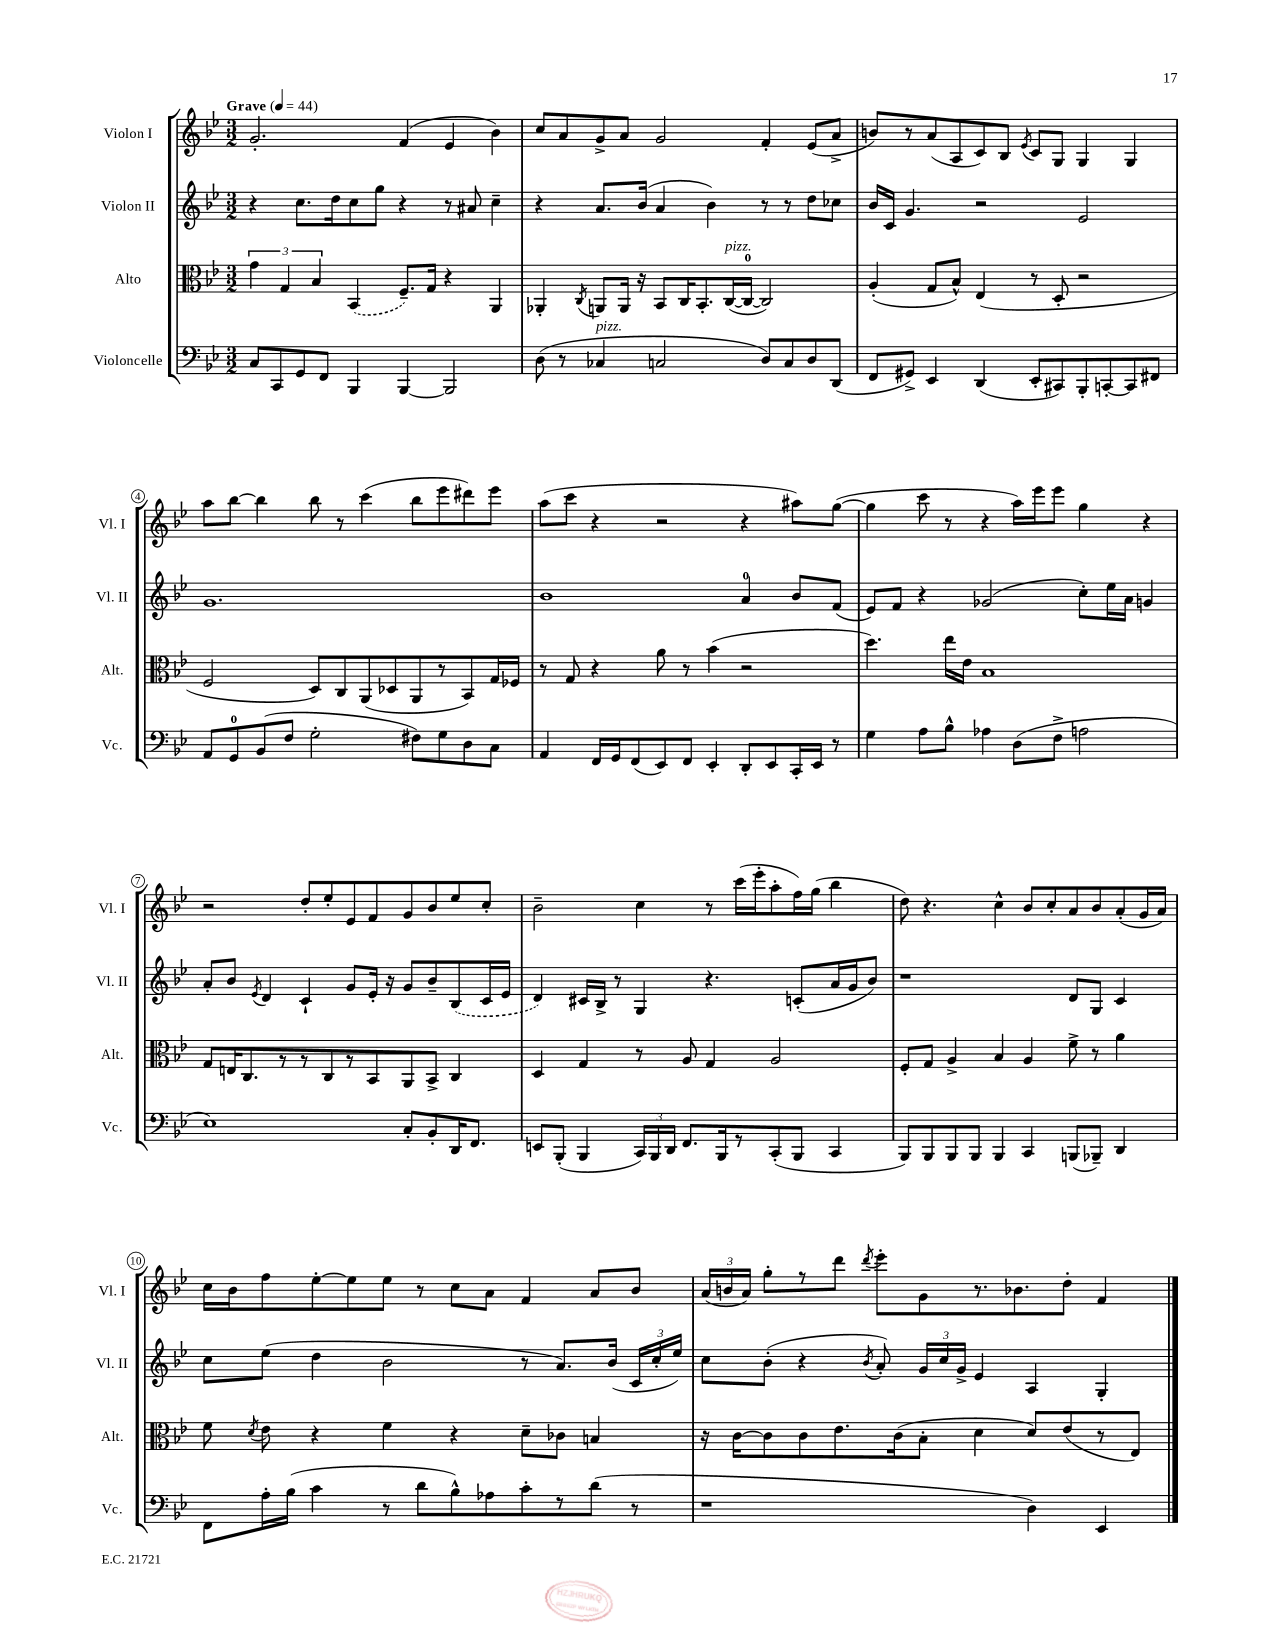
<<
\new StaffGroup <<
\new Staff = "s0" \with { instrumentName = "Violon I" shortInstrumentName = "Vl. I" } {
    \clef treble \key bes \major \numericTimeSignature \time 3/2 \tempo "Grave" 4 = 44
    \autoBeamOff g'2.-. f'4( ees'4 bes'4) |
    c''8[ a'8 g'8-> a'8] g'2 f'4-. ees'8[( a'8]-> |
    b'8[) r8 a'8( a8 c'8) bes8] \acciaccatura { ees'8 } c'8[ g8] g4 g4 |
    a''8[ bes''8]~ bes''4 bes''8 r8 c'''4( bes''8[ ees'''8 dis'''8) ees'''8] |
    a''8[( c'''8] r4 r2 r4 ais''8[) g''8]~( |
    g''4 c'''8 r8 r4 a''16[) ees'''16 ees'''8] g''4 r4 |
    r2 d''8[-. ees''8-. ees'8 f'8 g'8 bes'8 ees''8 c''8]-. |
    bes'2-- c''4 r8 c'''16[( ees'''16-. a''8-. f''16) g''16]( bes''4 |
    d''8) r4. c''4-^ bes'8[ c''8-. a'8 bes'8 a'8-.( g'16 a'16]) |
    c''16[ bes'16 f''8 ees''8~-. ees''8 ees''8] r8 c''8[ a'8] f'4 a'8[ bes'8] |
    \tuplet 3/2 { a'16[( b'16 a'16]) } g''8[-. r8 d'''8] \acciaccatura { d'''8 } ees'''8[-. g'8 r8. bes'8. d''8]-. f'4 \bar "|." |
}
\new Staff = "s1" \with { instrumentName = "Violon II" shortInstrumentName = "Vl. II" } {
    \clef treble \key bes \major \numericTimeSignature \time 3/2
    \autoBeamOff r4 c''8.[ d''16 c''8 g''8] r4 r8 ais'8 c''4-- |
    r4 a'8.[ bes'16]( a'4 bes'4) r8 r8 d''8[ ces''8] |
    bes'16[ c'16] g'4. r2 ees'2 |
    g'1. |
    bes'1 a'4-0 bes'8[ f'8]( |
    ees'8[) f'8] r4 ges'2( c''8[-.) ees''16 a'16] g'4 |
    a'8[-. bes'8] \acciaccatura { ees'8 } d'4 c'4-! g'8[ ees'16]-. r16 g'8[ bes'8-- \once \slurDashed bes8( c'16 ees'16] |
    d'4) cis'16[ bes16]-> r8 g4 r4. c'8[-.( a'16 g'16 bes'8]) |
    r1 d'8[ g8] c'4 |
    c''8[ ees''8]( d''4 bes'2 r8 a'8.[) bes'16]( \tuplet 3/2 { c'16[ c''16-. ees''16]) } |
    c''8[ bes'8]-.( r4 \acciaccatura { bes'8 } a'8-.) \tuplet 3/2 { g'16[ c''16 g'16]-> } ees'4 a4 g4-. \bar "|." |
}
\new Staff = "s2" \with { instrumentName = "Alto" shortInstrumentName = "Alt." } {
    \clef alto \key bes \major \numericTimeSignature \time 3/2
    \autoBeamOff \tuplet 3/2 { g'4 g4 bes4 } \once \slurDashed bes,4( f8.[--) g16] r4 a,4 |
    aes,4-. \acciaccatura { c8 } a,8[ a,16] r16 bes,8[ c16 bes,8.-. c16~^\markup { \italic "pizz." }( c16]-0~ c2) |
    a4-.( g8[ bes8]-^) ees4( r8 d8-. r2 |
    f2 d8[) c8 a,8( des8 a,8 r8 bes,8) g16 fes16] |
    r8 g8 r4 a'8 r8 bes'4( r2 |
    d''4.) ees''16[ ees'16] bes1 |
    g8[ e16 c8. r8 r8 c8 r8 bes,8 a,8 bes,8]-> c4 |
    d4 g4 r8 a8 g4 a2 |
    f8[-. g8] a4-> bes4 a4 f'8-> r8 a'4 |
    f'8 \acciaccatura { d'8 } ees'8 r4 f'4 r4 d'8[-- ces'8] b4 |
    r16 c'16[~ c'8 c'8 ees'8. c'16( bes8]-. d'4 d'8[) ees'8( r8 ees8]) \bar "|." |
}
\new Staff = "s3" \with { instrumentName = "Violoncelle" shortInstrumentName = "Vc." } {
    \clef bass \key bes \major \numericTimeSignature \time 3/2
    \autoBeamOff c8[ c,8 g,8 f,8] bes,,4 bes,,4~ bes,,2 |
    d8( r8 ces4^\markup { \italic "pizz." } c2 d8[) c8 d8 d,8]( |
    f,8[ gis,8]->) ees,4 d,4( ees,8[-. cis,8) bes,,8-. c,8~-. c,8 fis,8] |
    a,8[ g,8-0 bes,8( f8] g2-. fis8[) g8 d8 c8] |
    a,4 f,16[ g,16 f,8( ees,8) f,8] ees,4-. d,8[-. ees,8 c,16-. ees,16] r8 |
    g4 a8[ bes8]-^ aes4 d8[( f8]-> a2 |
    ees1) c8[-. bes,8-. d,16 f,8.] |
    e,8[ bes,,8]-.( bes,,4 \tuplet 3/2 { c,16[) bes,,16 d,16] } f,8.[ bes,,16 r8 c,8-.( bes,,8] c,4 |
    bes,,8[) bes,,8 bes,,8 bes,,8] bes,,4 c,4 b,,8[( bes,,8]--) d,4 |
    f,8[ a16-. bes16]( c'4 r8 d'8[ bes8-^) aes8 c'8-. r8 d'8]( r8 |
    r1 d4) ees,4 \bar "|." |
}
>>
>>
\layout { \context { \Score \override BarNumber.stencil = #(make-stencil-circler 0.1 0.3 ly:text-interface::print) } }
